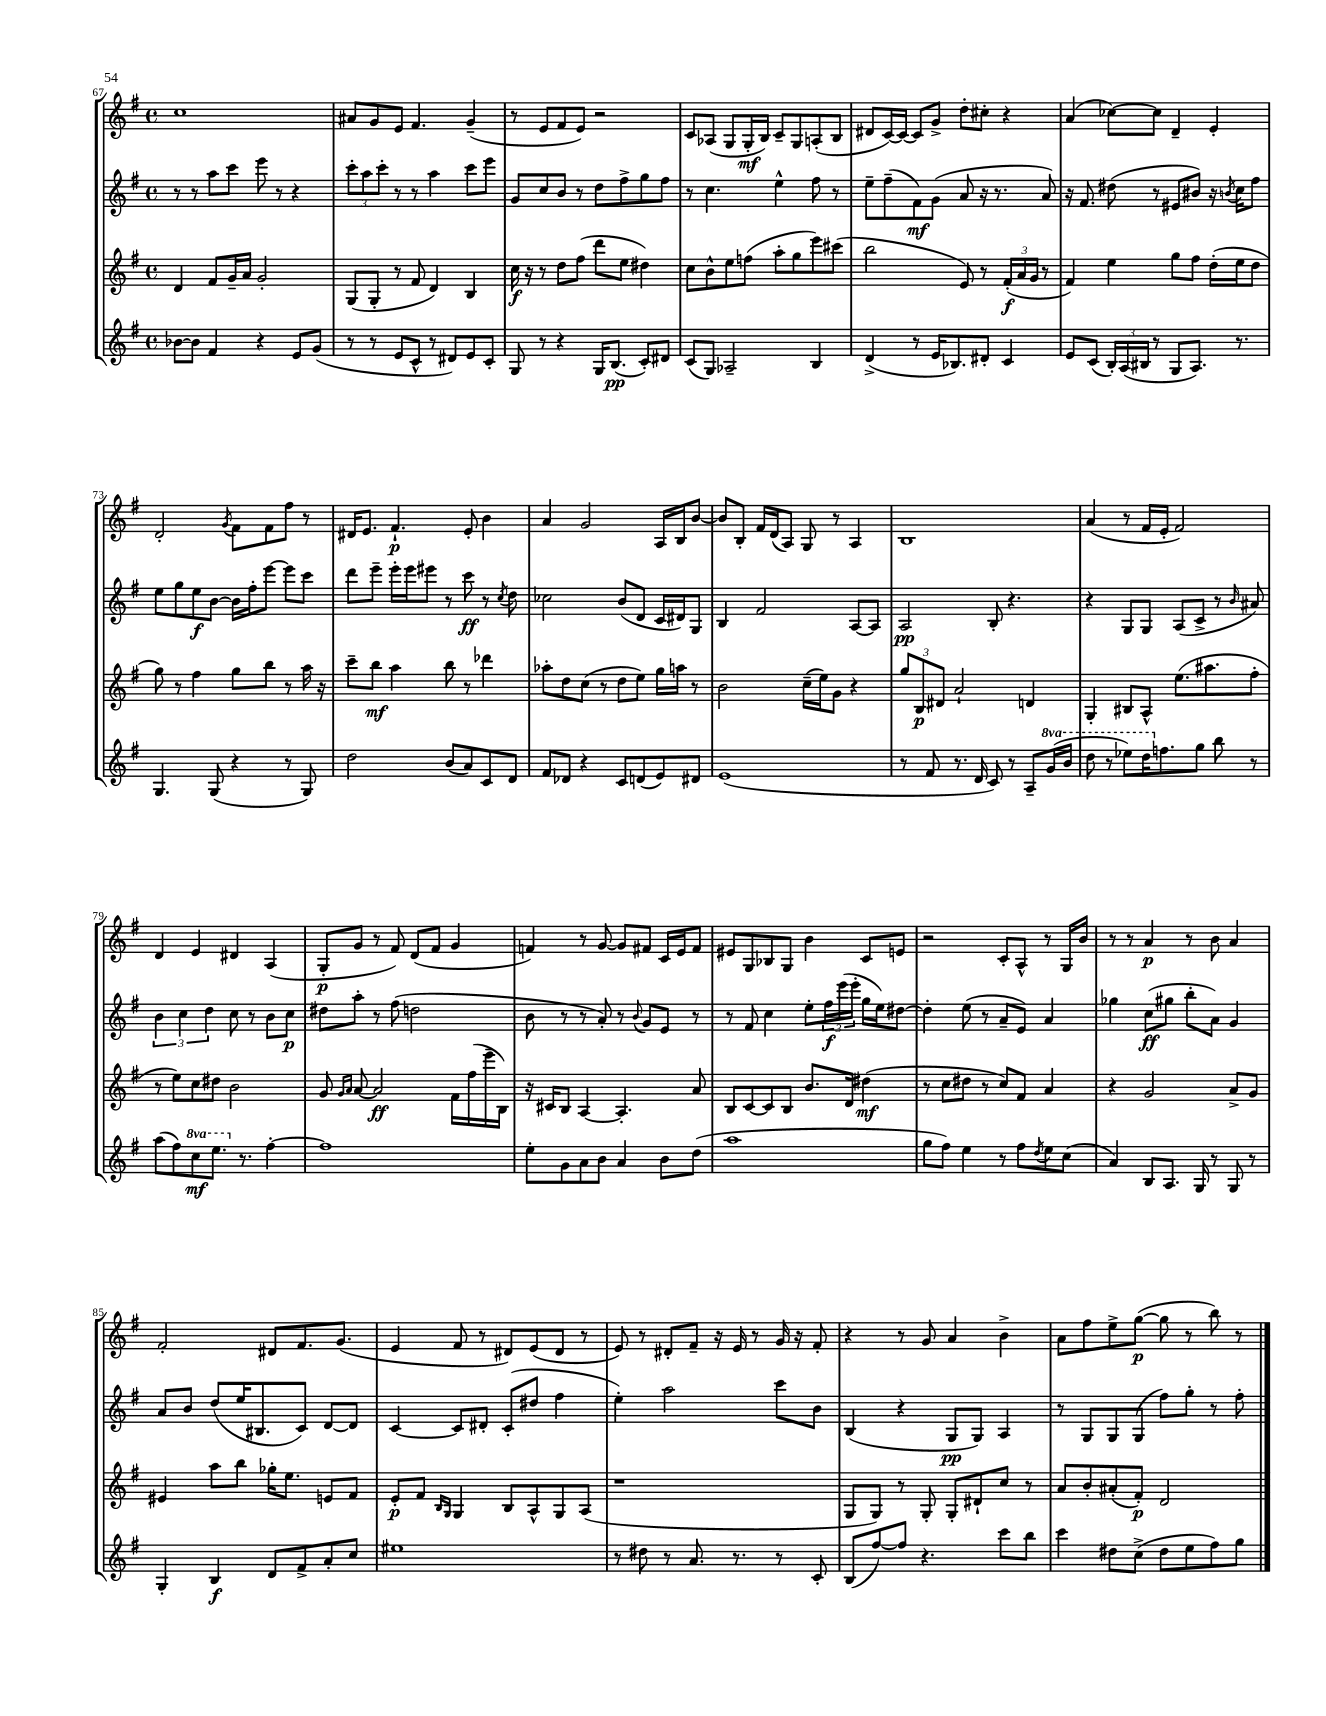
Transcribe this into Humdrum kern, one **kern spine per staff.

**kern	**dynam	**kern	**dynam	**kern	**dynam	**kern	**dynam
*part4	*part4	*part3	*part3	*part2	*part2	*part1	*part1
*staff4	*staff4	*staff3	*staff3	*staff2	*staff2	*staff1	*staff1
*clefG2	*	*clefG2	*	*clefG2	*	*clefG2	*
*k[f#]	*	*k[f#]	*	*k[f#]	*	*k[f#]	*
*M4/4	*	*M4/4	*	*M4/4	*	*M4/4	*
*met(c)	*	*met(c)	*	*met(c)	*	*met(c)	*
=67	=67	=67	=67	=67	=67	=67	=67
[8b-X\L	.	4d/	.	8r	.	1cc	.
8b-\J]	.	.	.	8r	.	.	.
4f#/	.	8f#/L	.	8aa\L	.	.	.
.	.	16g~/L	.	8ccc\J	.	.	.
.	.	16a/JJ	.	.	.	.	.
4r	.	2g'/	.	8eee\	.	.	.
.	.	.	.	8r	.	.	.
8e/L	.	.	.	4r	.	.	.
(8g/J	.	.	.	.	.	.	.
=68	=68	=68	=68	=68	=68	=68	=68
8r	.	(8G/L	.	12ccc'\L	.	8a#X/L	.
.	.	.	.	12aa\	.	.	.
8r	.	8G'/J	.	.	.	8g/	.
.	.	.	.	12ccc'\J	.	.	.
8e/L	.	8r	.	8r	.	8e/J	.
8c^^/J	.	8f#/	.	8r	.	4.f#/	.
8r	.	4d/)	.	4aa\	.	.	.
8d#X/L)	.	.	.	.	.	.	.
8e/	.	4B/	.	8ccc\L	.	(4g~/	.
8c'/J	.	.	.	8eee\J	.	.	.
=69	=69	=69	=69	=69	=69	=69	=69
8G/	.	16cc\	f	8g/L	.	8r	.
.	.	16r	.	.	.	.	.
8r	.	8r	.	8cc/	.	8e/L	.
4r	.	8dd\L	.	8b/J	.	8f#/	.
.	.	(8ff#\J	.	8r	.	8e/J)	.
16G/KL	.	8ddd\L	.	8dd\L	.	2r	.
(8.B/J	pp	.	.	.	.	.	.
.	.	8ee\J	.	8ff#^\	.	.	.
8c'/L)	.	4dd#X\)	.	8gg\	.	.	.
8d#X/J	.	.	.	8ff#\J	.	.	.
=70	=70	=70	=70	=70	=70	=70	=70
(8c/L	.	8cc\L	.	8r	.	8c/L	.
8G/J)	.	8b^^\	.	4.cc\	.	(8A-X/J	.
2A-X~/	.	8ee\	.	.	.	8G/L	.
.	.	(8ffn\J	.	.	.	16G'/L	mf
.	.	.	.	.	.	16B/JJ)	.
.	.	8aa'\L	.	4ee^^\	.	8c~/L	.
.	.	8gg\	.	.	.	8G/	.
4B/	.	8eee\)	.	8ff#\	.	(8An'/	.
.	.	(8ccc#X\J	.	8r	.	8B/J	.
=71	=71	=71	=71	=71	=71	=71	=71
(4d^/	.	2bb\	.	8ee~\L	.	8d#X/L	.
.	.	.	.	(8ff#~\	.	[16c/L)	.
.	.	.	.	.	.	16c/JJ_	.
8r	.	.	.	8f#\)	mf	8c/L]	.
16e/KL	.	.	.	(8g\J	.	8g^/J	.
8.B-X/)	.	.	.	.	.	.	.
.	.	8e/)	.	8a/	.	8dd'\L	.
8d#X'/J	.	8r	.	16r	.	8cc#X'\J	.
.	.	.	.	8.r	.	.	.
4c/	.	(24f#'/LL	f	.	.	4r	.
.	.	24a/	.	.	.	.	.
.	.	24g/JJ	.	.	.	.	.
.	.	8r	.	8a/)	.	.	.
=72	=72	=72	=72	=72	=72	=72	=72
8e/L	.	4f#/)	.	16r	.	(4a/	.
.	.	.	.	8.f#/	.	.	.
(8c/J	.	.	.	.	.	.	.
24B'/LL)	.	4ee\	.	(8dd#X\	.	[8cc-X\L)	.
(24A/	.	.	.	.	.	.	.
24B#X/JJ	.	.	.	.	.	.	.
8r	.	.	.	8r	.	8cc-\J]	.
8G/L	.	8gg\L	.	8e#X/L	.	4d~/	.
8.A/J)	.	8ff#\J	.	8b#X/J)	.	.	.
.	.	(16dd'\LL	.	16r	.	4e'/	.
.	.	.	.	8qbn/	.	.	.
8.r	.	16ee\J	.	16cc\KL	.	.	.
.	.	8dd\J	.	8ff#\J	.	.	.
!!LO:LB:g=z
=73	=73	=73	=73	=73	=73	=73	=73
4.G/	.	8gg\)	.	8ee\L	.	2d'/	.
.	.	8r	.	8gg\	.	.	.
.	.	4ff#\	.	8ee\	f	.	.
(8G/	.	.	.	[8b\J	.	.	.
.	.	.	.	.	.	8qg/	.
4r	.	8gg\L	.	16b\LL]	.	8f#\L	.
.	.	.	.	16ff#'\J	.	.	.
.	.	8bb\J	.	[8eee\J	.	8f#\	.
8r	.	8r	.	8eee\L]	.	8ff#\J	.
8G/)	.	16aa\	.	8ccc\J	.	8r	.
.	.	16r	.	.	.	.	.
=74	=74	=74	=74	=74	=74	=74	=74
2dd\	.	8ccc~\L	.	8ddd\L	.	16d#X/KL	.
.	.	.	.	.	.	8.e/J	.
.	.	8bb\J	mf	8eee~\J	.	.	.
.	.	4aa\	.	16eee'\LL	.	4.f#`/	p
.	.	.	.	16eee\J	.	.	.
.	.	.	.	8eee#X\J	.	.	.
(8b/L	.	8bb\	.	8r	.	.	.
8a/)	.	8r	.	8ccc\	ff	8e'/	.
8c/	.	4ddd-X\	.	8r	.	4b\	.
.	.	.	.	8qcc/	.	.	.
8d/J	.	.	.	8dd\	.	.	.
=75	=75	=75	=75	=75	=75	=75	=75
8f#/L	.	8aa-X'\L	.	2cc-X\	.	4a/	.
8d-X/J	.	8dd\	.	.	.	.	.
4r	.	(8cc\J	.	.	.	2g/	.
.	.	8r	.	.	.	.	.
8c/L	.	8dd\L	.	(8b/L	.	.	.
(8dn/	.	8ee\J)	.	8d/J	.	.	.
8e/)	.	16gg\LL	.	16c/LL	.	16A/LL	.
.	.	16aan\JJ	.	16d#X/J)	.	16B/J	.
8d#X/J	.	8r	.	8G/J	.	[8b/J	.
=76	=76	=76	=76	=76	=76	=76	=76
(1e	.	2b\	.	4B/	.	8b/L]	.
.	.	.	.	.	.	8B'/J	.
.	.	.	.	2f#/	.	16f#/LL	.
.	.	.	.	.	.	(16d/J	.
.	.	.	.	.	.	8A/J)	.
.	.	(16cc~\LL	.	.	.	8G/	.
.	.	16ee\J)	.	.	.	.	.
.	.	8g\J	.	.	.	8r	.
.	.	4r	.	[8A/L	.	4A/	.
.	.	.	.	8A/J]	.	.	.
=77	=77	=77	=77	=77	=77	=77	=77
8r	.	12gg/L	.	2A/	pp	1B	.
.	.	12B/	p	.	.	.	.
8f#/	.	.	.	.	.	.	.
.	.	12d#X/J	.	.	.	.	.
8.r	.	2a`/	.	.	.	.	.
16d/	.	.	.	.	.	.	.
8c/)	.	.	.	8B'/	.	.	.
8r	.	.	.	4.r	.	.	.
8A~/L	.	4dn/	.	.	.	.	.
*8va	*	*	*	*	*	*	*
(16gg/L	.	.	.	.	.	.	.
16bb/JJ	.	.	.	.	.	.	.
=78	=78	=78	=78	=78	=78	=78	=78
8ddd\	.	4G'/	.	4r	.	(4a/	.
8r	.	.	.	.	.	.	.
8eee-X\L)	.	8B#X/L	.	8G/L	.	8r	.
16ddd\K	.	8A^^/J	.	8G/J	.	16f#/LL	.
*X8va	*	*	*	*	*	*	*
8.ffn\	.	.	.	.	.	16e'/JJ	.
.	.	(8.ee\L	.	(8A/L	.	2f#/)	.
8gg\J	.	.	.	8c^/J	.	.	.
.	.	8.aa#X\	.	.	.	.	.
8bb\	.	.	.	8r	.	.	.
.	.	.	.	16qqb/	.	.	.
8r	.	8ff#'\J	.	8a#X/)	.	.	.
!!LO:LB:g=z
=79	=79	=79	=79	=79	=79	=79	=79
(8aa\L	.	8r	.	6b\	.	4d/	.
8ff#\)	.	8ee\L)	.	.	.	.	.
.	.	.	.	6cc\	.	.	.
*8va	*	*	*	*	*	*	*
8ccc\	mf	8cc\	.	.	.	4e/	.
.	.	.	.	6dd\	.	.	.
8.eee\J	.	8dd#X\J	.	.	.	.	.
.	.	2b\	.	8cc\	.	4d#X/	.
*X8va	*	*	*	*	*	*	*
8.r	.	.	.	.	.	.	.
.	.	.	.	8r	.	.	.
[4ff#'\	.	.	.	8b\L	.	(4A/	.
.	.	.	.	8cc\J	p	.	.
=80	=80	=80	=80	=80	=80	=80	=80
1ff#]	.	8g/	.	8dd#X\L	.	8G'/L	p
.	.	16qqg/LL	.	.	.	.	.
.	.	16qqa/JJ	.	.	.	.	.
.	.	[8a/	.	8aa'\J	.	8g/J	.
.	.	2a/]	ff	8r	.	8r	.
.	.	.	.	(8ff#\	.	8f#/)	.
.	.	.	.	2ddn\	.	(8d/L	.
.	.	.	.	.	.	8f#/J	.
.	.	16f#\LL	.	.	.	4g/	.
.	.	(16ff#\	.	.	.	.	.
.	.	16eee~\	.	.	.	.	.
.	.	16B\JJ)	.	.	.	.	.
=81	=81	=81	=81	=81	=81	=81	=81
8ee'\L	.	16r	.	8b\	.	4fn/)	.
.	.	16c#X/KL	.	.	.	.	.
8g\	.	8B/J	.	8r	.	.	.
8a\	.	[4A/	.	8r	.	8r	.
8b\J	.	.	.	8a'/)	.	[8g/	.
4a/	.	4.A'/]	.	8r	.	8g/L]	.
.	.	.	.	8qqb/	.	.	.
.	.	.	.	8g/L	.	8f#X/J	.
8b\L	.	.	.	8e/J	.	16c/LL	.
.	.	.	.	.	.	16e/J	.
(8dd\J	.	8a/	.	8r	.	8f#/J	.
=82	=82	=82	=82	=82	=82	=82	=82
1aa	.	8B/L	.	8r	.	8e#X/L	.
.	.	[8c/	.	8f#/	.	8G/	.
.	.	8c/]	.	4cc\	.	8B-X/	.
.	.	8B/J	.	.	.	8G/J	.
.	.	8.b/L	.	8ee'\L	.	4b\	.
.	.	.	.	24ff#\L	f	.	.
.	.	.	.	(24eee\	.	.	.
.	.	16d/Jk	.	.	.	.	.
.	.	.	.	24eee'\JJ	.	.	.
.	.	(4dd#X\	mf	16gg\LL	.	8c/L	.
.	.	.	.	16ee\J)	.	.	.
.	.	.	.	[8dd#X\J	.	8en/J	.
=83	=83	=83	=83	=83	=83	=83	=83
8gg\L	.	8r	.	4dd#'\]	.	2r	.
8ff#\J)	.	8cc\L	.	.	.	.	.
4ee\	.	8dd#X\J	.	(8ee\	.	.	.
.	.	8r	.	8r	.	.	.
8r	.	8cc/L)	.	8a~/L	.	8c'/L	.
8ff#\L	.	8f#/J	.	8e/J)	.	8A^^/J	.
8qdd/	.	.	.	.	.	.	.
8ee\	.	4a/	.	4a/	.	8r	.
(8cc\J	.	.	.	.	.	16G/LL	.
.	.	.	.	.	.	16b/JJ	.
=84	=84	=84	=84	=84	=84	=84	=84
4a/)	.	4r	.	4gg-X\	.	8r	.
.	.	.	.	.	.	8r	.
8B/L	.	2g/	.	(8cc\L	ff	4a/	p
8.A/J	.	.	.	8gg#X\J	.	.	.
.	.	.	.	8bb'\L	.	8r	.
16G/	.	.	.	.	.	.	.
8r	.	.	.	8a\J)	.	8b\	.
8G/	.	8a^/L	.	4g/	.	4a/	.
8r	.	8g/J	.	.	.	.	.
!!LO:LB:g=z
=85	=85	=85	=85	=85	=85	=85	=85
4G'/	.	4e#X/	.	8a/L	.	2f#'/	.
.	.	.	.	8b/J	.	.	.
4B/	f	8aa\L	.	(8dd/L	.	.	.
.	.	8bb\J	.	16ee/K	.	.	.
.	.	.	.	8.B#X/	.	.	.
8d/L	.	16gg-X'\KL	.	.	.	8d#X/L	.
.	.	8.ee\J	.	.	.	.	.
8f#^/	.	.	.	8c/J)	.	8.f#/	.
8a'/	.	8en/L	.	[8d/L	.	.	.
.	.	.	.	.	.	(8.g/J	.
8cc/J	.	8f#/J	.	8d/J]	.	.	.
=86	=86	=86	=86	=86	=86	=86	=86
1ee#X	.	8e'/L	p	[4c/	.	4e/	.
.	.	8f#/J	.	.	.	.	.
.	.	16qqB/LL	.	.	.	.	.
.	.	16qqG/JJ	.	.	.	.	.
.	.	4G/	.	8c/L]	.	8f#/	.
.	.	.	.	8d#X'/J	.	8r	.
.	.	8B/L	.	(8c'/L	.	8d#X/L)	.
.	.	8A^^/	.	8dd#X/J	.	(8e/	.
.	.	8G/	.	4ff#\	.	8d#/J	.
.	.	(8A/J	.	.	.	8r	.
=87	=87	=87	=87	=87	=87	=87	=87
8r	.	1r	.	4ee'\)	.	8e/)	.
8dd#X\	.	.	.	.	.	8r	.
8r	.	.	.	2aa\	.	8d#X'/L	.
8.a/	.	.	.	.	.	8f#~/J	.
.	.	.	.	.	.	16r	.
8.r	.	.	.	.	.	16e/	.
.	.	.	.	.	.	8r	.
8r	.	.	.	8ccc\L	.	16g/	.
.	.	.	.	.	.	16r	.
8c'/	.	.	.	8b\J	.	8f#'/	.
=88	=88	=88	=88	=88	=88	=88	=88
(8B/L	.	8G/L	.	(4B/	.	4r	.
[8ff#/)	.	8G/J)	.	.	.	.	.
8ff#/J]	.	8r	.	4r	.	8r	.
4.r	.	8G'/	.	.	.	8g/	.
.	.	8G'/L	.	8G/L	pp	4a/	.
.	.	8d#X`/	.	8G/J)	.	.	.
8ccc\L	.	8cc/J	.	4A/	.	4b^\	.
8bb\J	.	8r	.	.	.	.	.
=89	=89	=89	=89	=89	=89	=89	=89
4ccc\	.	8a/L	.	8r	.	8a\L	.
.	.	8b'/	.	8G/L	.	8ff#\	.
8dd#X\L	.	(8a#X'/	.	8G/	.	8ee^\	.
(8cc^\J	.	8f#'/J)	p	(8G/J	.	([8gg\J	p
8dd#\L	.	2d/	.	8ff#\L)	.	8gg\]	.
8ee\	.	.	.	8gg'\J	.	8r	.
8ff#\)	.	.	.	8r	.	8bb\)	.
8gg\J	.	.	.	8ff#'\	.	8r	.
==	==	==	==	==	==	==	==
*-	*-	*-	*-	*-	*-	*-	*-
